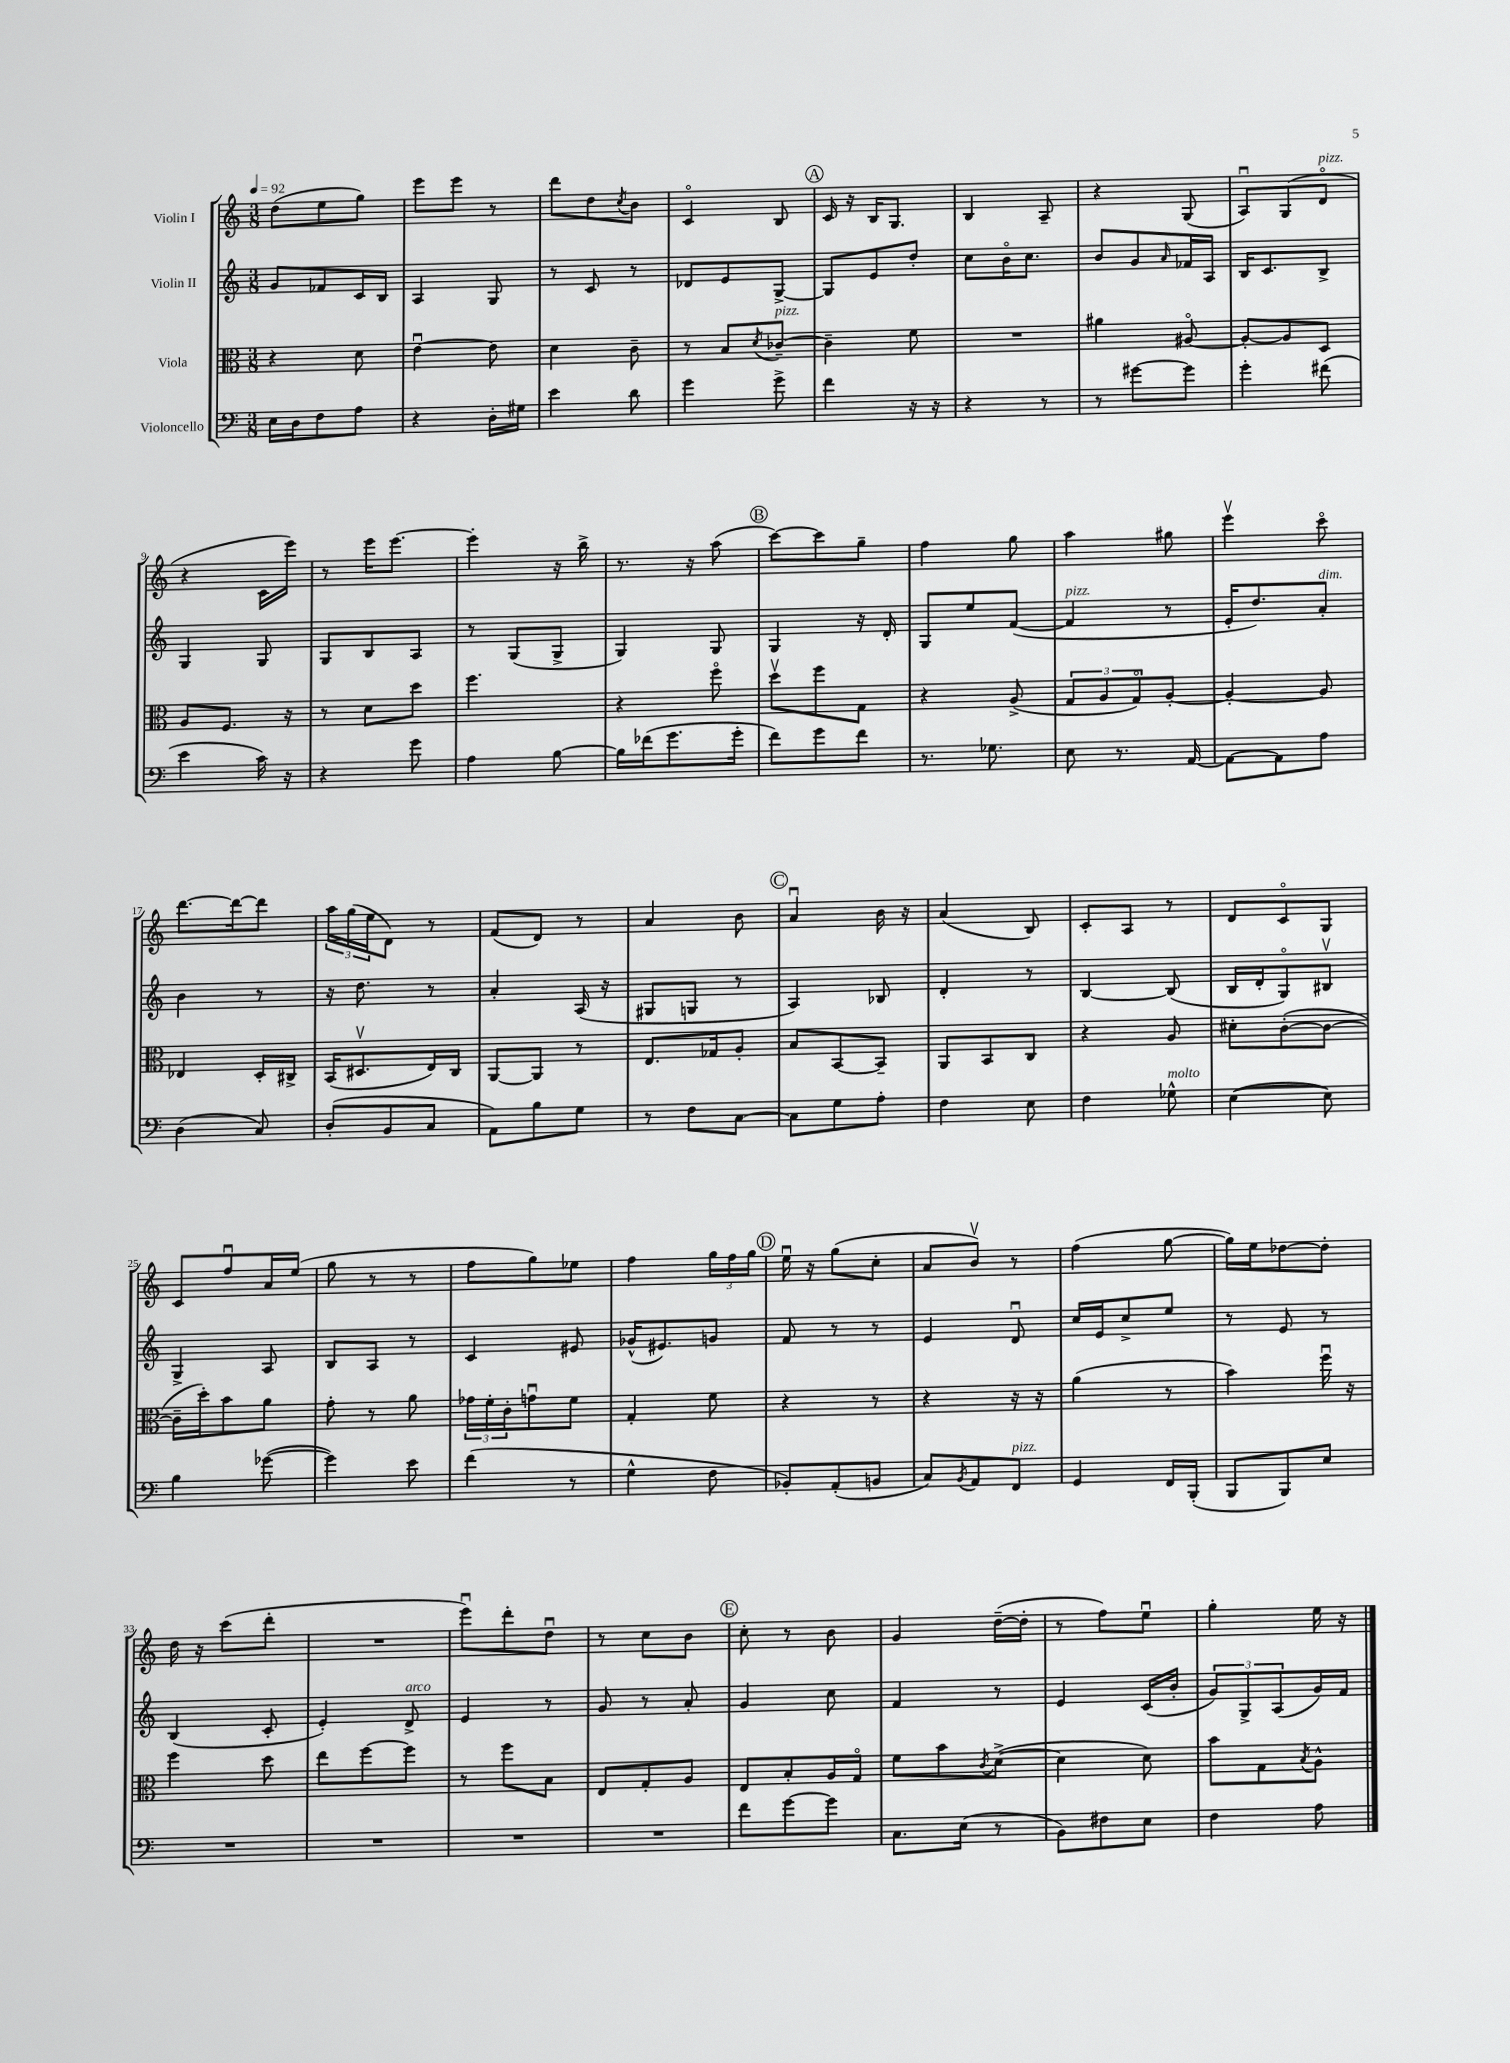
<<
\new StaffGroup <<
\new Staff = "s0" \with { instrumentName = "Violin I" } {
    \clef treble \key c \major \numericTimeSignature \time 3/8 \tempo 4 = 92
    d''8( e''8 g''8) |
    e'''8 e'''8 r8 |
    d'''8 d''8 \acciaccatura { c''8 } b'8 |
    c'4\flageolet b8 |
    \mark \markup { \circle "A" } c'16 r16 b16 g8. |
    b4 a8-- |
    r4 g8( |
    a8\downbow) g8( d'8\flageolet^\markup { \italic "pizz." } |
    r4 c'16 e'''16) |
    r8 e'''16 e'''8.~ |
    e'''4-. r16 b''16-> |
    r8. r16 a''8( |
    \mark \markup { \circle "B" } c'''8~) c'''8 g''8-- |
    f''4 g''8 |
    a''4 gis''8 |
    e'''4\upbow c'''8\flageolet |
    d'''8.~ d'''16~ d'''8 |
    \tuplet 3/2 { a''16 g''16( e''16 } d'8) r8 |
    f'8( d'8) r8 |
    a'4 b'8 |
    \mark \markup { \circle "C" } a'4\downbow b'16 r16 |
    a'4( b8) |
    c'8-. a8 r8 |
    d'8 c'8\flageolet g8 |
    c'8 f''8\downbow a'16 e''16( |
    g''8 r8 r8 |
    f''8 g''8) ees''8 |
    f''4 \tuplet 3/2 { g''16 f''16 g''16 } |
    \mark \markup { \circle "D" } e''16\downbow r16 g''8( c''8-. |
    a'8 b'8\upbow) r8 |
    f''4( g''8~ |
    g''16) e''16 des''8~ des''8-. |
    d''16 r16 c'''8( d'''8-. |
    R4. |
    e'''8\downbow) d'''8-. d''8\downbow |
    r8 c''8 b'8 |
    \mark \markup { \circle "E" } c''8-. r8 b'8 |
    g'4 d''16~--( d''16-. |
    r8 f''8) e''8\downbow |
    g''4-. e''16 r16 \bar "|." |
}
\new Staff = "s1" \with { instrumentName = "Violin II" } {
    \clef treble \key c \major \numericTimeSignature \time 3/8
    g'8 fes'8 c'16 b16 |
    a4 g8 |
    r8 c'8 r8 |
    des'8 e'8 g8~-> |
    \mark \markup { \circle "A" } g8 e'8 d''8-. |
    c''8 b'16\flageolet c''8. |
    b'8 g'8 \grace { a'16 } fes'16 a16 |
    b16 c'8. b8-> |
    g4 g8 |
    g8 b8 a8 |
    r8 g8( g8-> |
    g4) g8 |
    \mark \markup { \circle "B" } g4 r16 d'16-. |
    g8 e''8 f'8~( |
    f'4^\markup { \italic "pizz." } r8 |
    e'16-. d''8.) a'8-.^\markup { \italic "dim." } |
    b'4 r8 |
    r16 d''8. r8 |
    a'4-. a16( r16 |
    gis8 g8 r8 |
    \mark \markup { \circle "C" } a4) bes8 |
    d'4-. r8 |
    b4~ b8( |
    b16 d'16-. g8\flageolet) bis8\upbow |
    g4-> a8 |
    b8 a8 r8 |
    c'4 eis'8 |
    ges'16-^( eis'8.) g'8 |
    \mark \markup { \circle "D" } f'8 r8 r8 |
    e'4 d'8\downbow |
    c''16 e'16 c''8-> e''8 |
    r8 e'8 r8 |
    b4( c'8-. |
    e'4-.) d'8->^\markup { \italic "arco" } |
    e'4 r8 |
    g'8 r8 a'8-. |
    \mark \markup { \circle "E" } g'4 c''8 |
    f'4 r8 |
    e'4 c'16( b'16-. |
    \tuplet 3/2 { g'8) g8-> a8( } g'16) f'16 \bar "|." |
}
\new Staff = "s2" \with { instrumentName = "Viola" } {
    \clef alto \key c \major \numericTimeSignature \time 3/8
    r4 d'8 |
    e'4~\downbow e'8 |
    d'4 c'8-- |
    r8 b8 \acciaccatura { d'8 } ces'8~--^\markup { \italic "pizz." } |
    \mark \markup { \circle "A" } ces'4-- f'8 |
    R4. |
    ais'4 ais8~\flageolet |
    ais8~-. ais8 d8 |
    a8 f8. r16 |
    r8 d'8 d''8 |
    f''4. |
    r4 f''8\flageolet |
    \mark \markup { \circle "B" } d''8\upbow f''8 g8 |
    r4 a8->( |
    \tuplet 3/2 { g8 a8 g8\flageolet) } a8~-. |
    a4~-. a8 |
    ees4 d16-. cis16-> |
    b,16( dis8.\upbow e16) c16 |
    a,8~ a,8 r8 |
    e8. ges16 a8-. |
    \mark \markup { \circle "C" } b8 b,8~ b,8-- |
    a,8 b,8 c8 |
    r4 a8 |
    dis'8-. c'8~-.( c'8~ |
    c'16-- d''16-.) b'8 a'8 |
    g'8-. r8 a'8 |
    \tuplet 3/2 { ges'16 f'16-. c'16-. } g'8\downbow f'8 |
    g4-. f'8 |
    \mark \markup { \circle "D" } r4 r8 |
    r4 r16 r16 |
    a'4( r8 |
    b'4) f''16\downbow r16 |
    f''4 d''8 |
    e''8 f''8~ f''8 |
    r8 f''8 b8 |
    e8 g8-. a8 |
    \mark \markup { \circle "E" } e8 b8-. a16 g16\flageolet |
    f'8 b'8 \acciaccatura { c'8 } d'8~->( |
    d'4 d'8) |
    b'8 g8 \acciaccatura { b8 } a8-^ \bar "|." |
}
\new Staff = "s3" \with { instrumentName = "Violoncello" } {
    \clef bass \key c \major \numericTimeSignature \time 3/8
    e16 d16 f8 a8 |
    r4 d16-. gis16 |
    e'4 d'8 |
    g'4 g'8-> |
    \mark \markup { \circle "A" } f'4 r16 r16 |
    r4 r8 |
    r8 gis'8~ gis'8 |
    g'4-. fis'8( |
    e'4 c'16) r16 |
    r4 g'8 |
    a4 b8~ |
    b16 fes'16( g'8. g'16-. |
    \mark \markup { \circle "B" } f'8) g'8 f'8 |
    r8. ges8. |
    e8 r8. a,16~ |
    a,8~ a,8 a8 |
    d4( c8) |
    d8-.( b,8 c8 |
    a,8) b8 g8 |
    r8 f8 c8~ |
    \mark \markup { \circle "C" } c8 g8 a8-. |
    f4 e8 |
    f4 ges8-^^\markup { \italic "molto" } |
    e4~( e8) |
    b4 ges'8~( |
    ges'4) e'8 |
    f'4( r8 |
    g4-^ f8 |
    \mark \markup { \circle "D" } bes,8-.) a,8-.( b,8 |
    c8) \acciaccatura { b,8 } a,8 f,8^\markup { \italic "pizz." } |
    g,4 f,16 b,,16-.( |
    b,,8 b,,8) e8 |
    R4. |
    R4. |
    R4. |
    R4. |
    \mark \markup { \circle "E" } f'8 g'8~ g'8 |
    c8. e16( r8 |
    b,8) fis8 e8 |
    f4 a8 \bar "|." |
}
>>
>>
